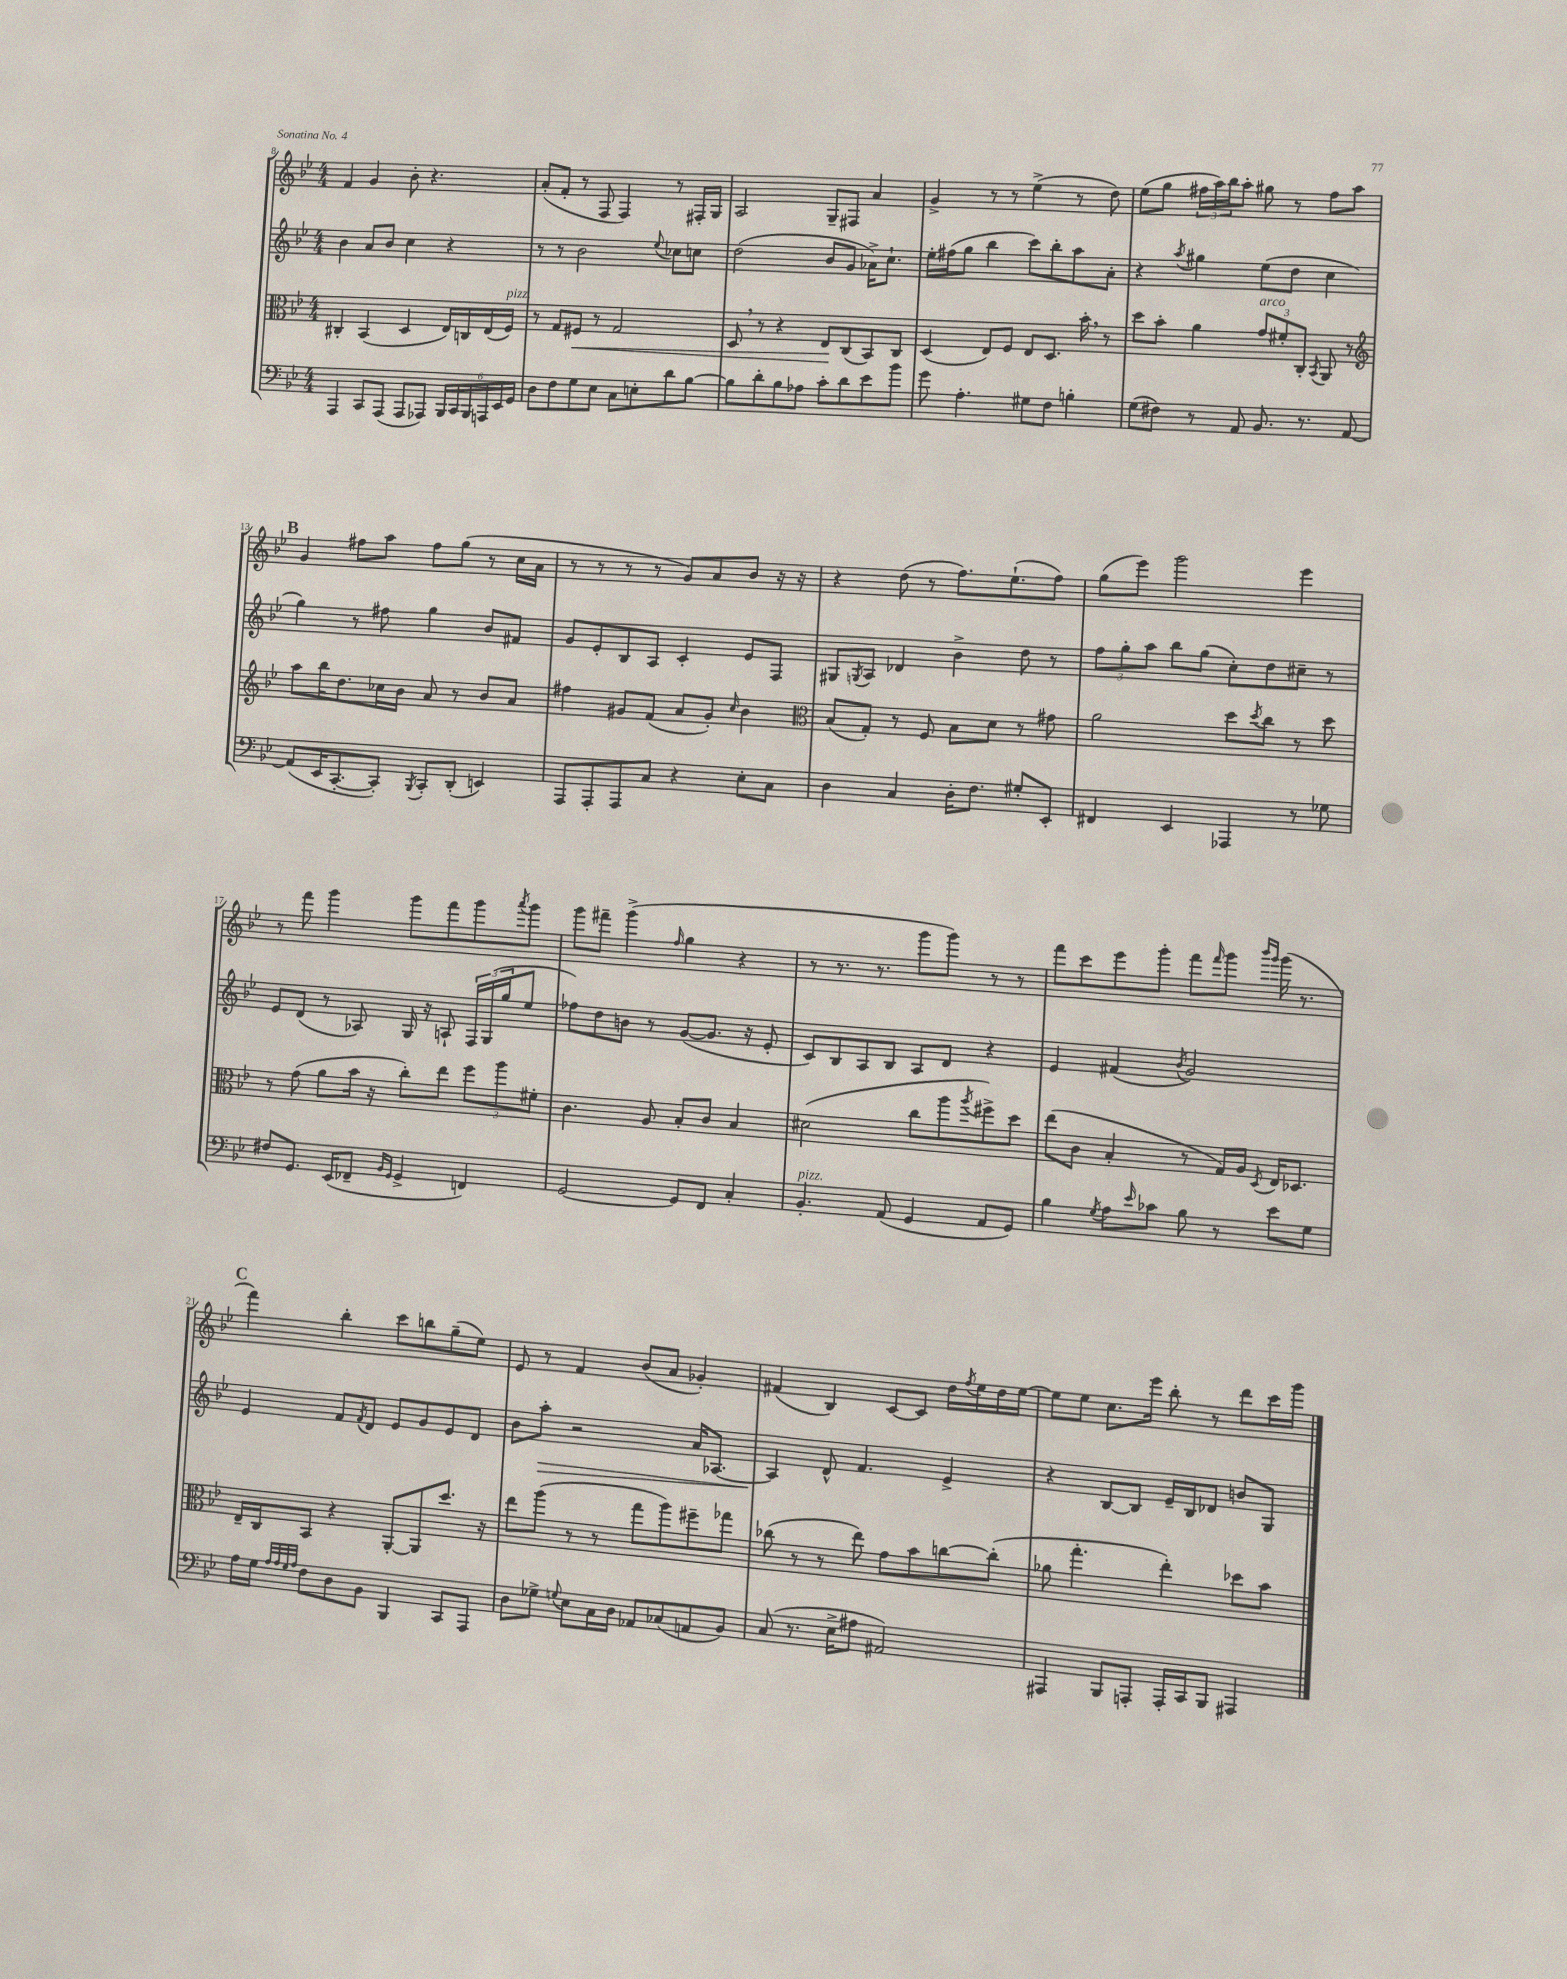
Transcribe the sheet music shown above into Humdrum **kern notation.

**kern	**kern	**kern	**kern
*staff4	*staff3	*staff2	*staff1
*clefF4	*clefC3	*clefG2	*clefG2
*k[b-e-]	*k[b-e-]	*k[b-e-]	*k[b-e-]
*M4/4	*M4/4	*M4/4	*M4/4
4AAA	4C#'	4b-	4f
8CC	(4BB-	8a	4g
(8AAA	.	8b-	.
8AAA	4D	4cc	8b-'
8AAA-)	.	.	4.r
24BBB-	16E-)	4r	.
24CC	.	.	.
.	16C	.	.
24BBB-	.	.	.
24AAA	(16E-	.	.
24EE-	.	.	.
.	16F)	.	.
24GG	.	.	.
=	=	=	=
8D	8r	8r	(8a'
8F	8G	8r	8f'
8G	8F#	2b-	8r
8E-	8r	.	8F
8C	2G	.	4F)
8E'	.	.	.
.	.	8qqee-	.
8d	.	8cc-	8r
[8B-	.	8cc	16F#'
.	.	.	16G
=	=	=	=
8B-]	8D	(2dd	2A
8d'	8r	.	.
8B-	4r	.	.
8A-	.	.	.
8c'	8E-	8b-	8G~
8d	(8C	8g	8F#
8e-	8BB-)	16a-^)	4a
.	.	8.cc`	.
8b-	8C	.	.
=	=	=	=
8g	(4D	16ee-'	4g^
.	.	(16ff#	.
4.A'	.	8gg	.
.	8E-)	4bb-	8r
.	8F	.	8r
8G#	8E-	8ccc)	(4ee-^
8F	8.D	8bb-'	.
4B'	.	8aa	8r
.	16b-'	.	.
.	8r	8a'	8dd)
=	=	=	=
(8G	8dd	4r	(8ee-
8F#)	8b-'	.	8gg
.	.	8qaa	.
8r	4a	4gg#	24ff#
.	.	.	24aa)
.	.	.	24bb-
8AA	.	.	8aa'
8.BB-	12g	(8ee-	8gg#
.	12f#'	.	.
.	.	8dd	8r
.	12C'	.	.
8.r	.	.	.
.	8qBB-	.	.
.	8AA	4cc	8ff#
[8AA	8r	.	8aa
=	=	=	=
*	*clefG2	*	*
(8AA]	8aa	4gg)	4g
16EE-	16bb-	.	.
[8.CC'	8.dd	.	.
.	.	8r	8ff#
8CC'])	16cc-	8ff#	8aa
.	16b-	.	.
8qBBB-	.	.	.
8CC'	8a	4gg	8ff#
(8DD'	8r	.	(8gg
4EE)	8b-	8b-	8r
.	8a	8f#	16cc
.	.	.	16a
=	=	=	=
8AAA	4ff#	8g	8r
8AAA'	.	8e-'	8r
8AAA	8g#	8B-	8r
8C	(8f	8A	8r
4r	8a	4c'	8g)
.	8g#')	.	8a
.	16qqcc	.	.
8E-'	4b-	8e-	8b-
8C	.	8F	16r
.	.	.	16r
=	=	=	=
*	*clefC3	*	*
4D	(8B-	8G#	4r
.	.	8qG	.
.	8G')	8A	.
4C	8r	4d-	(8dd
.	8F	.	8r
16D'	8B-	4b-^	8.ff)
8.F	.	.	.
.	8d	.	.
.	.	.	(8.ee-`
8G#'	8r	8dd	.
8EE-'	8g#	8r	8ff)
=	=	=	=
4FF#	2a	12ff	(8gg
.	.	12gg'	.
.	.	.	8eee-)
.	.	12aa	.
4EE-	.	8bb-	2ggg
.	.	(8gg	.
4AAA-	8dd	8cc')	.
.	8qdd	.	.
.	8cc	8dd	.
8r	8r	8cc#~	4eee-
8G-	8dd	8r	.
=	=	=	=
8F#	8r	8e-	8r
8.GG	(8g	(8d	8fff
.	8a	8r	4ggg
(16EE-	.	.	.
8FF-~	16b-	8A-)	.
.	16r	.	.
16qqBB-	.	.	.
16qqGG	.	.	.
4GG^	8cc')	16G	8ggg
.	.	16r	.
.	8ee-	8A`	8fff
4FF)	12ff	24F	8ggg
.	.	(24G	.
.	12aa	24gg	.
.	.	.	8qaaa
.	.	8ee-	8ggg
.	12f#'	.	.
=	=	=	=
[2GG	4.c	8ff-)	8ggg
.	.	8dd	8fff#~
.	.	8b	(4ggg^
.	8A	8r	.
.	.	.	16qqff
8GG]	8B-'	([8g	4gg
8FF	8c	8.g]	.
4C'	4B-	.	4r
.	.	16r	.
.	.	8e-'	.
=	=	=	=
4.BB-'	(2d#	8c)	8r
.	.	8B-	8.r
.	.	8A	.
.	.	.	8.r
(8AA	.	8B-	.
4GG	8cc	8A	8ggg
.	8aa	8d	8ggg)
.	8qaa	.	.
8AA	8ff#^)	4r	8r
8GG)	8dd	.	8r
=	=	=	=
4B-	(8ee-	4e-	8fff
.	8c	.	8ccc
8qG	.	.	.
8A	4B-'	(4f#	8eee-
16qqe-	.	.	.
8c-	.	.	8ggg'
.	.	8qb-	.
8B-	8r	2g)	8fff
.	.	.	16qqfff
8r	16G)	.	8ggg
.	16A	.	.
.	.	.	16qqbbb-
.	8qD	.	16qqggg
8e-	16E-	.	(16ggg
.	8.D-	.	8.r
8G	.	.	.
=	=	=	=
16A	16E-~	4e-	4fff)
16G	16C	.	.
32qqA	.	.	.
32qqA	.	.	.
32qqG	.	.	.
32qqA	.	.	.
8F	8BB-	.	.
8D	4r	8f	4bb-'
.	.	8qf	.
8BB-	.	8d	.
4BBB-	[8AA'	8e-	8ccc
.	8AA]	8g	8bb
8CC	8.dd	8e-	(8gg~
8AAA	.	8d	8ee-)
.	16r	.	.
=	=	=	=
8D	8ee-	8b-	8e-
8G-^	(8aa	8aa'	8r
8qqG	.	.	.
8E-	8r	2r	4f
16C	8r	.	.
16D	.	.	.
8AA-	8gg	.	(8b-
(8C-	8aa)	.	8a
8AA	8ff#~	16a	4g-')
.	.	[8.A-	.
8BB-)	8gg-	.	.
=	=	=	=
(8C	(8cc-	4A-]	(4f#
8.r	8r	.	.
.	8r	8d^^	4B-)
16E-^	.	.	.
8A#	8ee-)	4.f	.
2AA#)	8g	.	[8c
.	8b-	.	8c]
.	[8cc	4e-^	16dd
.	.	.	8qff
.	.	.	16ee-
.	(8cc']	.	16dd
.	.	.	[16ee-
=	=	=	=
4AAA#	8a-	4r	8ee-]
.	4.gg'	.	8ee-
8BBB-	.	[8B-	8.cc
8AAA'	.	8B-]	.
.	.	.	16eee-
16AAA'	4ee-')	16e-~	8bb-'
16CC	.	16B-	.
8BBB-	.	8d-	8r
4AAA#	8dd-	8b	8ddd
.	8b-	8G	16ccc
.	.	.	16ggg
==	==	==	==
*-	*-	*-	*-
